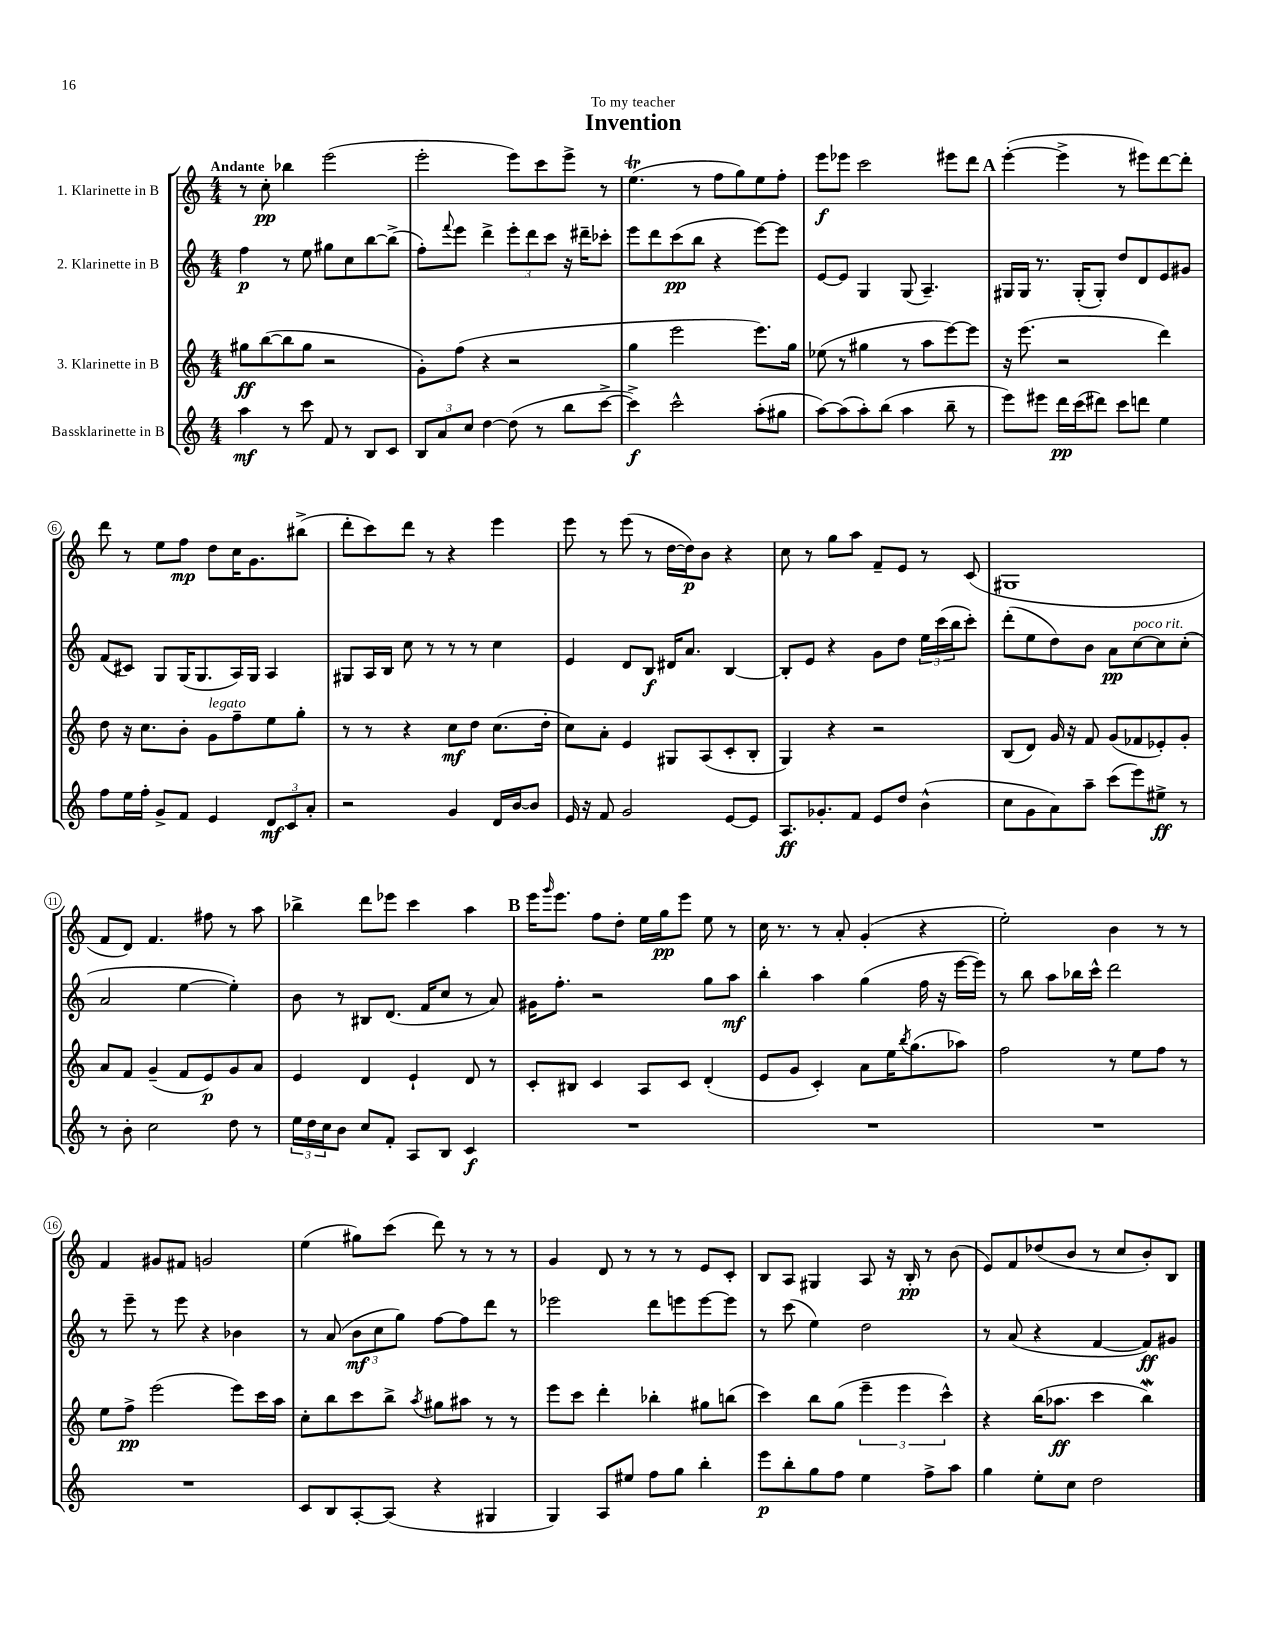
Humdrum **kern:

**kern	**kern	**kern	**kern
*staff4	*staff3	*staff2	*staff1
*clefG2	*clefG2	*clefG2	*clefG2
*k[]	*k[]	*k[]	*k[]
*M4/4	*M4/4	*M4/4	*M4/4
4aa	8gg#	4ff	8r
.	([8bb	.	8cc'
8r	8bb]	8r	4bb-
8ccc	8gg#	8ee	.
8f	2r	8gg#	(2eee
8r	.	8cc	.
8B	.	[8bb	.
8c	.	(8bb^]	.
=	=	=	=
12B	8g')	8ff')	2eee'
12a	.	.	.
.	.	8qqfff	.
.	(8ff	8eee	.
12cc	.	.	.
[4dd	4r	4ddd^	.
(8dd]	2r	12eee'	8eee)
.	.	12ddd	.
8r	.	.	8ccc
.	.	12ccc	.
8bb	.	16r	8eee^
.	.	16ddd#~	.
[8ccc^	.	8ccc-'	8r
=	=	=	=
4ccc^])	4gg	8eee	(4.ee
.	.	8ddd	.
2ccc^^	2eee	(8ccc	.
.	.	8bb	8r
.	.	4r	8ff
.	.	.	8gg)
(8aa'	8.eee)	[8eee)	8ee
8gg#	.	8eee]	8ff'
.	16gg	.	.
=	=	=	=
[8aa)	(8ee-	[8e	8eee
(8aa]	8r	8e]	8eee-
8aa')	4gg#	4G	2ccc
(8bb	.	.	.
4aa	8r	(8G	.
.	8aa	4.A~)	.
8bb~	[8eee)	.	8eee#
8r	8eee]	.	8ddd
=	=	=	=
8eee)	16r	16G#	([4eee'
.	(8.eee	16G#	.
8eee#	.	8.r	.
16ddd	2r	.	4eee^]
(16ccc	.	(16G#'	.
8ddd#)	.	8G#')	.
8ccc	.	8dd	8r
8ddd	.	8d	8eee#)
4ee	4ddd)	8e	[8ddd
.	.	8g#	8ddd']
=	=	=	=
8ff	8dd	(8f	8ddd
16ee	16r	8c#)	8r
16ff'	8.cc	.	.
8g^	.	8G	8ee
8f	8b'	(16G	8ff
.	.	8.G	.
4e	8g	.	8dd
.	8ff~	16A)	16cc
.	.	16G	8.g
12d	8ee	4A	.
12c	.	.	.
.	8gg'	.	(8bb#^
12a'	.	.	.
=	=	=	=
2r	8r	8G#	8ddd'
.	8r	16A	8ccc)
.	.	16B	.
.	4r	8cc	8ddd
.	.	8r	8r
4g	8cc	8r	4r
.	8dd	8r	.
16d	(8.cc	4cc	4eee
[16b	.	.	.
8b]	.	.	.
.	16dd'	.	.
=	=	=	=
16e	8cc)	4e	8eee
16r	.	.	.
8f	8a'	.	8r
2g	4e	8d	(8eee
.	.	8B	8r
.	8G#	16d#	[16dd
.	.	8.a	16dd])
.	(8A	.	8b
[8e	8c'	[4B	4r
8e]	8B'	.	.
=	=	=	=
8.A	4G)	8B']	8cc
.	.	8e	8r
8.g-'	.	.	.
.	4r	4r	8gg
8f	.	.	8aa
8e	2r	8g	8f~
8dd	.	8dd	8e
(4b^^	.	24ee	8r
.	.	(24ccc	.
.	.	24bb	.
.	.	8ccc')	(8c
=	=	=	=
8cc	(8B	(8ddd'	1G#
8g	8d)	8ee	.
8a)	16g	8dd)	.
.	16r	.	.
8aa~	8f	8b	.
(8ccc	(8g	8a	.
8eee)	8f-	[8cc	.
8ee#^	8e-')	8cc]	.
8r	8g'	(8cc'	.
=	=	=	=
8r	8a	2a	8f
8b'	8f	.	8d)
2cc	(4g~	.	4.f
.	8f	[4ee	.
.	8e)	.	8ff#
8dd	8g	4ee'])	8r
8r	8a	.	8aa
=	=	=	=
24ee	4e	8b	4bb-^
24dd	.	.	.
24cc	.	.	.
8b	.	8r	.
8cc	4d	8B#	8ddd
8f'	.	(8.d	8eee-
8A	4e`	.	4ccc
.	.	16f	.
8B	.	8cc	.
4c	8d	8r	4aa
.	8r	8a)	.
=	=	=	=
1r	8c'	16g#	16eee
.	.	.	16qqggg
.	.	8.ff'	8.eee
.	8B#	.	.
.	4c	2r	8ff
.	.	.	8dd'
.	8A	.	16ee
.	.	.	16gg
.	8c	.	8eee
.	(4d'	8gg	8ee
.	.	8aa	8r
=	=	=	=
1r	8e	4bb'	16cc
.	.	.	8.r
.	8g	.	.
.	4c')	4aa	8r
.	.	.	8a'
.	8a	(4gg	(4g'
.	16ee	.	.
.	8qbb	.	.
.	(8.gg	.	.
.	.	16ff	4r
.	.	16r	.
.	8aa-)	[16eee	.
.	.	16eee])	.
=	=	=	=
1r	2ff	8r	2ee')
.	.	8bb	.
.	.	8aa	.
.	.	16bb-	.
.	.	16ccc^^	.
.	8r	2ddd	4b
.	8ee	.	.
.	8ff	.	8r
.	8r	.	8r
=	=	=	=
1r	8ee	8r	4f
.	8ff^	8eee~	.
.	(2eee	8r	8g#
.	.	8eee	8f#
.	.	4r	2g
.	8eee)	4b-	.
.	16ccc	.	.
.	16aa	.	.
=	=	=	=
8c	8cc'	8r	(4ee
8B	8bb	(8a	.
[8A'	8ccc	12b	8gg#)
.	.	12cc	.
(8A]	8bb^	.	(8ccc
.	.	12gg)	.
.	8qaa	.	.
4r	8gg#	[8ff	8ddd)
.	8aa#	8ff]	8r
4G#	8r	8ddd	8r
.	8r	8r	8r
=	=	=	=
4G)	8eee	2eee-	4g
.	8ccc	.	.
8A	4ddd'	.	8d
8ee#	.	.	8r
8ff	4bb-'	8ddd	8r
8gg	.	8eee	8r
4bb'	8gg#	[8eee	8e
.	(8bb	8eee]	8c'
=	=	=	=
8eee	4ccc)	8r	8B
8bb'	.	(8ccc	8A
8gg	8bb	4ee)	4G#
8ff	(8gg	.	.
4ee	6eee~	2dd	8A
.	.	.	16r
.	6eee	.	.
.	.	.	16B'
8ff^	.	.	8r
.	6ccc^^)	.	.
8aa	.	.	(8b
=	=	=	=
4gg	4r	8r	8e)
.	.	(8a	8f
8ee'	(16bb	4r	(8dd-
.	8.aa-	.	.
8cc	.	.	8b
2dd	4ccc	[4f	8r
.	.	.	8cc
.	4bb)	8f])	8b')
.	.	8g#	8B
==	==	==	==
*-	*-	*-	*-
